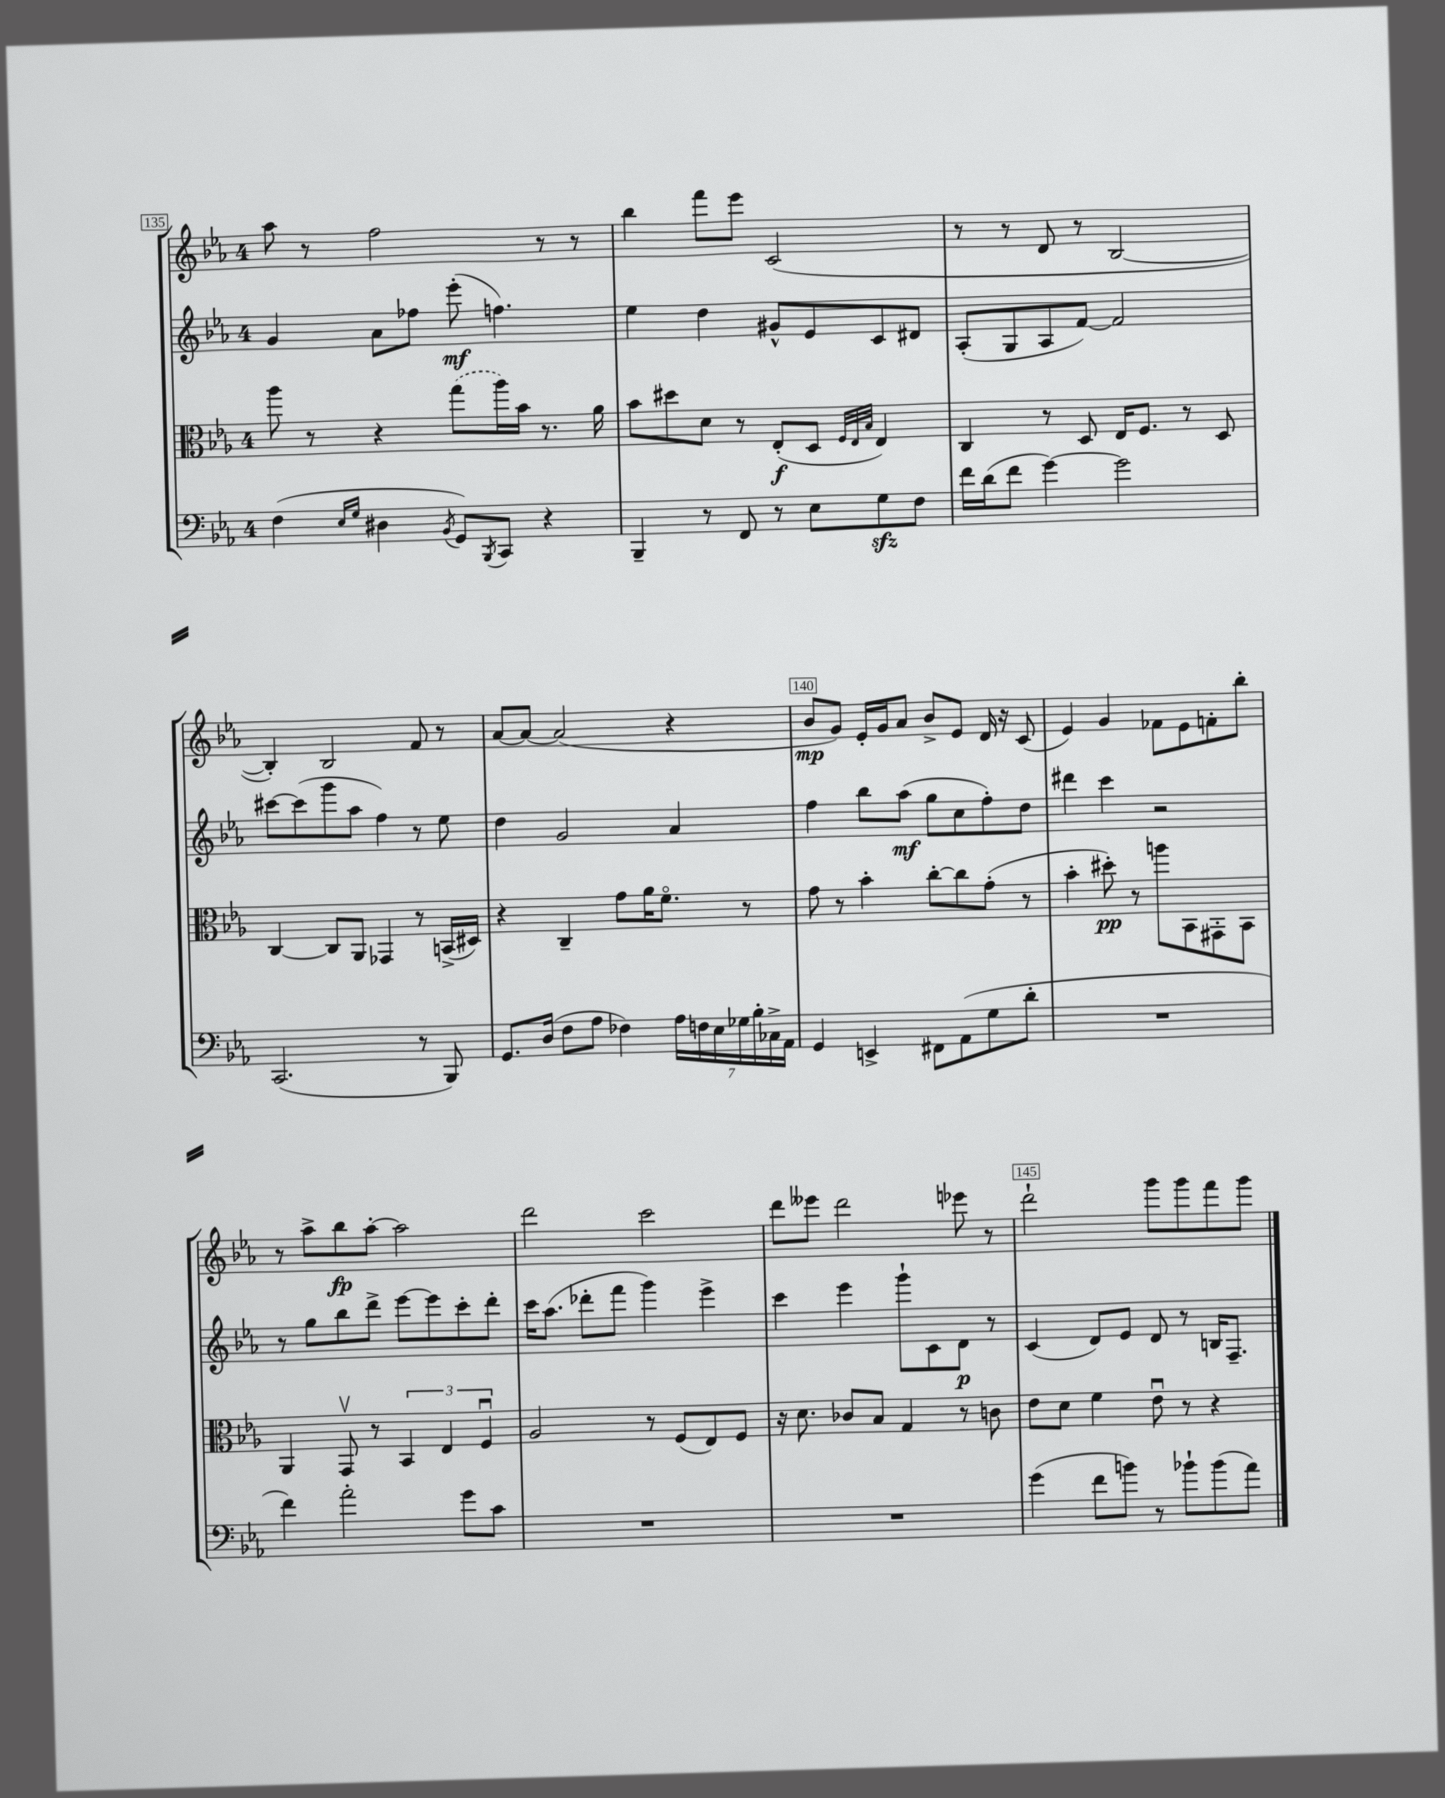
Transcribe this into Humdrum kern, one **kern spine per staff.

**kern	**kern	**dynam	**kern	**dynam	**kern	**dynam
*part4	*part3	*part3	*part2	*part2	*part1	*part1
*staff4	*staff3	*staff3	*staff2	*staff2	*staff1	*staff1
*clefF4	*clefC3	*	*clefG2	*	*clefG2	*
*k[b-e-a-]	*k[b-e-a-]	*	*k[b-e-a-]	*	*k[b-e-a-]	*
*M4/4	*M4/4	*	*M4/4	*	*M4/4	*
=135	=135	=135	=135	=135	=135	=135
(4F\	8aa-\	.	4g/	.	8aa-\	.
.	8r	.	.	.	8r	.
16qqE-/LL	.	.	.	.	.	.
16qqG/JJ	.	.	.	.	.	.
4D#X\	4r	.	8a-\L	.	2ff\	.
.	.	.	8ff-X\J	.	.	.
8qBB-/	.	.	.	.	.	.
8GG/L)	(8gg\L	.	(8eee-'\	mf	.	.
8qBBB-/	.	.	.	.	.	.
8CC/J	16aa-\L)	.	4.ffn\)	.	.	.
.	16b-\JJ	.	.	.	.	.
4r	8.r	.	.	.	8r	.
.	.	.	.	.	8r	.
.	16a-\	.	.	.	.	.
=136	=136	=136	=136	=136	=136	=136
4BBB-~/	8b-\L	.	4ee-\	.	4bb-\	.
.	8dd#X\	.	.	.	.	.
8r	8d\J	.	4dd\	.	8fff\L	.
8FF/	8r	.	.	.	8eee-\J	.
8r	(8E-'/L	f	8g#X^^/L	.	(2c/	.
8E-\L	8D/J	.	8e-/	.	.	.
.	32qqF/LLL	.	.	.	.	.
.	32qqE-/	.	.	.	.	.
.	32qqB-/JJJ	.	.	.	.	.
8Gzz\	4E-/)	.	8c/	.	.	.
8F\J	.	.	8d#X/J	.	.	.
=137	=137	=137	=137	=137	=137	=137
16f\LL	4C/	.	(8A-'/L	.	8r	.
(16d\J	.	.	.	.	.	.
8f\J	.	.	8G/	.	8r	.
[4g\)	8r	.	8A-/	.	8d/	.
.	8D/	.	[8f/J)	.	8r	.
2g\]	16E-/KL	.	2f/]	.	[2B-/	.
.	8.F/J	.	.	.	.	.
.	8r	.	.	.	.	.
.	8D/	.	.	.	.	.
!!LO:LB:g=z
=138	=138	=138	=138	=138	=138	=138
(2.CC/	[4C/	.	[8ccc#X\L	.	4B-'/])	.
.	.	.	(8ccc#\]	.	.	.
.	8C/L]	.	8ggg\	.	2B-/	.
.	8AA-/J	.	8aa-\J	.	.	.
.	4GG-X/	.	4ff\)	.	.	.
8r	8r	.	8r	.	8f/	.
8BBB-/)	(16BBn^/LL	.	8ee-\	.	8r	.
.	16D#X/JJ)	.	.	.	.	.
=139	=139	=139	=139	=139	=139	=139
8.GG/L	4r	.	4dd\	.	[8a-/L	.
.	.	.	.	.	8a-/J_	.
(16D/Jk	.	.	.	.	.	.
8F\L	4C~/	.	2g/	.	(2a-/]	.
8A-\J	.	.	.	.	.	.
4F-X\)	8g\L	.	.	.	.	.
.	16a-\K	.	.	.	.	.
.	8.f\J	.	.	.	.	.
28A-\LL	.	.	4a-/	.	4r	.
28Fn\	.	.	.	.	.	.
28E-\	.	.	.	.	.	.
28G-X\	.	.	.	.	.	.
.	8r	.	.	.	.	.
28B-'\	.	.	.	.	.	.
28C-X^\	.	.	.	.	.	.
28AA-\JJ	.	.	.	.	.	.
=140	=140	=140	=140	=140	=140	=140
4GG/	8g\	.	4ff\	.	8b-/L	mp
.	8r	.	.	.	8g/J)	.
4EEn^/	4b-'\	.	8bb-\L	.	16e-'/LL	.
.	.	.	.	.	16g/J	.
.	.	.	(8aa-\J	mf	8a-/J	.
8FF#X\L	[8cc'\L	.	8gg\L	.	8b-^/L	.
(8AA-\	8cc\]	.	8cc\	.	8e-/J	.
8G\	(8g'\J	.	8ff'\)	.	16d/	.
.	.	.	.	.	16r	.
8d'\J	8r	.	8dd\J	.	(8c/	.
=141	=141	=141	=141	=141	=141	=141
1r	4b-'\	.	4ddd#X\	.	4e-/)	.
.	8dd#X'\)	pp	4ccc\	.	4g/	.
.	8r	.	.	.	.	.
.	8aan\L	.	2r	.	8f-X\L	.
.	8BB-\	.	.	.	8e-\	.
.	8GG#X'\	.	.	.	8fn'\	.
.	8BB-\J	.	.	.	8bb-'\J	.
!!LO:LB:g=z
=142	=142	=142	=142	=142	=142	=142
4f\)	4AA-/	.	8r	.	8r	.
.	.	.	8gg\L	.	8aa-^\L	.
2a-'\	8GGv/	.	8bb-\	.	8bb-\	fp
.	8r	.	8ddd^\J	.	[8aa-'\J	.
.	6BB-/	.	[8eee-\L	.	2aa-\]	.
.	.	.	8eee-\]	.	.	.
.	6E-/	.	.	.	.	.
8g\L	.	.	8ccc'\	.	.	.
.	6Fu/	.	.	.	.	.
8c\J	.	.	8ddd'\J	.	.	.
=143	=143	=143	=143	=143	=143	=143
1r	2A-/	.	16ccc\KL	.	2ddd\	.
.	.	.	(8.aa-\J	.	.	.
.	.	.	8ddd-X'\L	.	.	.
.	.	.	8fff\J	.	.	.
.	8r	.	4ggg\)	.	2ccc\	.
.	(8F/L	.	.	.	.	.
.	8E-/)	.	4eee-^\	.	.	.
.	8F/J	.	.	.	.	.
=144	=144	=144	=144	=144	=144	=144
1r	16r	.	4ccc\	.	8ddd\L	.
.	8.d\	.	.	.	.	.
.	.	.	.	.	8eee--X\J	.
.	8c-X/L	.	4eee-\	.	2ddd\	.
.	8B-/J	.	.	.	.	.
.	4G/	.	8ggg`\L	.	.	.
.	.	.	8c\	.	.	.
.	8r	.	8d\J	p	8eee-X\	.
.	8cn\	.	8r	.	8r	.
=145	=145	=145	=145	=145	=145	=145
(4g\	8e-\L	.	(4c/	.	2ddd`\	.
.	8d\J	.	.	.	.	.
8f\L	4f\	.	8d/L)	.	.	.
8bn\J)	.	.	8e-/J	.	.	.
8r	8e-u\	.	8d/	.	8ggg\L	.
8b-X`\L	8r	.	8r	.	8ggg\	.
(8b-\	4r	.	16Bn/KL	.	8fff\	.
.	.	.	8.F~/J	.	.	.
8a-\J)	.	.	.	.	8ggg\J	.
==	==	==	==	==	==	==
*-	*-	*-	*-	*-	*-	*-
